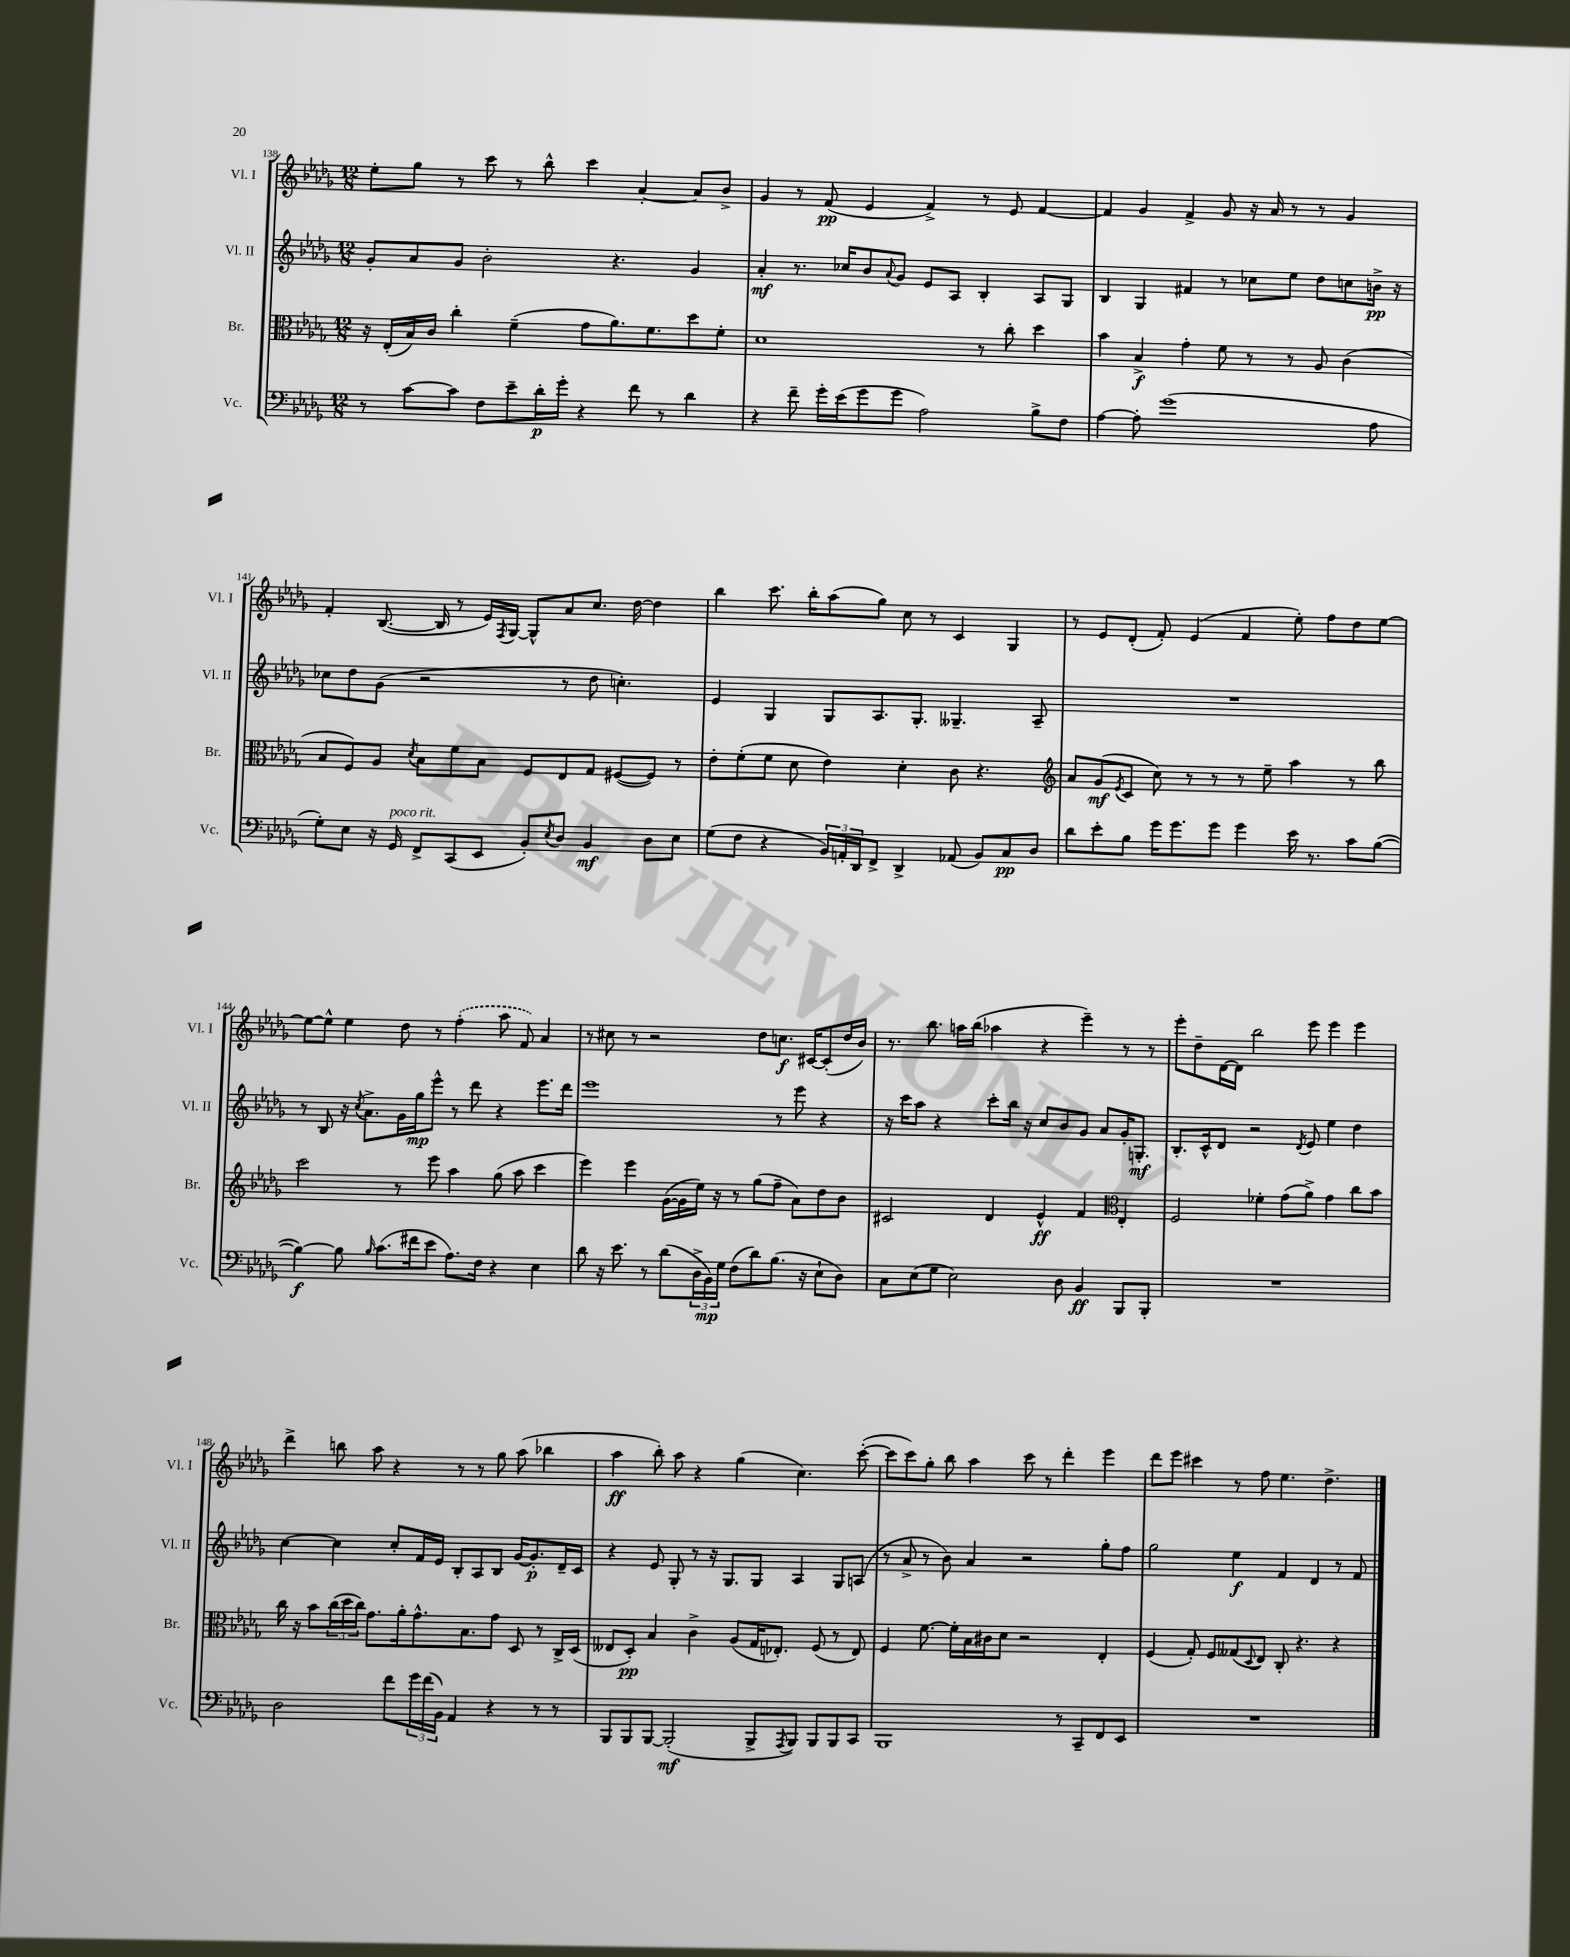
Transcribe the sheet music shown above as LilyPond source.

<<
\new StaffGroup <<
\new Staff = "s0" \with { instrumentName = "Vl. I" shortInstrumentName = "Vl. I" } {
    \clef treble \key des \major \numericTimeSignature \time 12/8
    ees''8-. ges''8 r8 c'''8 r8 bes''8-^ c'''4 aes'4~-. aes'8 bes'8-> |
    ges'4 r8 f'8\pp( ees'4 f'4->) r8 ees'8 f'4~ |
    f'4 ges'4 f'4-> ges'8 r16 aes'16 r8 r8 ges'4 |
    f'4-. bes8.~( bes16 r8 ees'16) \acciaccatura { f8 } ges16~ ges8-^ aes'8 c''8. des''16~ des''4 |
    bes''4 c'''8. bes''16-. aes''8( ges''8) c''8 r8 c'4 ges4 |
    r8 ees'8 des'8-.( f'8-.) ees'4( f'4 ees''8-.) f''8 des''8 ees''8~ |
    ees''8~ ees''8-^ ees''4 des''8 r8 \once \slurDashed f''4-.( aes''8 f'8) aes'4 |
    r8 cis''8 r8 r2 des''8 c''8.\f cis'16~ cis'8-.( des''16 bes'16) |
    r8. bes''8. a''16 bes''16( aes''4 r4 ees'''4--) r8 r8 |
    ees'''8-. des''8-- des'16~ des'16 bes''2 ees'''8 ees'''4 ees'''4 |
    des'''4-> b''8 aes''8 r4 r8 r8 ges''8 aes''8( bes''4 |
    aes''4\ff bes''8-.) aes''8 r4 ges''4( c''4.) c'''8~-.( |
    c'''8 c'''8) ges''8-. bes''8 aes''4 c'''8 r8 des'''4-. ees'''4 |
    des'''8 ees'''8 cis'''4 r8 f''8 ees''4. des''4.-> \bar "|." |
}
\new Staff = "s1" \with { instrumentName = "Vl. II" shortInstrumentName = "Vl. II" } {
    \clef treble \key des \major \numericTimeSignature \time 12/8
    ges'8-. aes'8 ges'8 bes'2-. r4. ges'4 |
    aes'4-.\mf r8. ces''16 bes'8 \appoggiatura { aes'8 } ges'8 ees'8 aes8 bes4-. aes8 ges8 |
    bes4 ges4 fis'4 r8 ces''8 ees''8 des''8 c''8 b'16->\pp r16 |
    ces''8 des''8 ges'8( r2 r8 des''8 c''4.-.) |
    ees'4 ges4 ges8 aes8. ges8.-. geses4.-- aes8-- |
    R1. |
    r8 bes8 r16 \acciaccatura { c''8 } aes'8.-> ges'16 ges''16\mp ees'''8-^ r8 des'''8 r4 ees'''8. des'''16 |
    ees'''1 r8 ees'''8 r4 |
    r16 c'''16 aes''8 r4 c'''8-. bes''16 r16 c''8 bes'8 ges'8 aes'8 ges'16-. g8.-.\mf |
    bes8.-. c'16-^ des'8 r2 \acciaccatura { des'8 } ees'8 ees''4 des''4 |
    c''4~ c''4 c''8-. f'16 ees'16 bes8-. aes8 bes8 ges'16~ ges'8.-.\p des'16-- c'16 |
    r4 ees'8 ges8-. r8 r16 ges8. ges8 aes4 ges8 a8( |
    r8 aes'8-> r8 bes'8) aes'4 r2 ges''8-. f''8 |
    ges''2 ees''4\f f'4 des'4 r8 f'8 \bar "|." |
}
\new Staff = "s2" \with { instrumentName = "Br." shortInstrumentName = "Br." } {
    \clef alto \key des \major \numericTimeSignature \time 12/8
    r16 ees16-.( bes16) c'16 c''4-. f'4--( ges'8 aes'8.) f'8. des''8 f'8-. |
    des'1 r8 c''8-. des''4 |
    bes'4 bes4->\f ges'4-. f'8 r8 r8 aes8 c'4( |
    bes8 f8) aes8 \acciaccatura { des'8 } bes8 f'8 bes8 f8 ees8 ges8 fis8~( fis8) r8 |
    ees'8-. f'8-.( f'8 des'8 ees'4) des'4-. c'8 r4. |
    \clef treble aes'8 ges'8\mf( \acciaccatura { ees'8 } c'8 c''8) r8 r8 r8 ees''8-- aes''4 r8 bes''8 |
    c'''2 r8 ees'''8 aes''4 ges''8( aes''8 c'''4 |
    ees'''4) ees'''4 ges'16~( ges'16 ees''16) r16 r8 ges''8( f''8-- aes'8) des''8 bes'8 |
    cis'2 des'4 ees'4-^\ff f'4 \clef alto ees4-. |
    f2 fes'4-. ges'8( aes'8->) ges'4 c''8 bes'8 |
    c''16 r16 bes'8 \tuplet 3/2 { c''16( des''16 c''16) } ges'8. aes'16-. ges'8.-^ bes8. ges'8 des8 r8 c16-> des16( |
    eeses8 des8-.\pp) bes4 c'4-> aes8( ges16 ees8.-.) f8( r8 ees8) |
    f4 f'8.~ f'16-. bes16 cis'16 des'8 r2 ees4-. |
    f4( ges8-.) f8 geses8( \appoggiatura { des8 } ees8) c8-. r4. r4 \bar "|." |
}
\new Staff = "s3" \with { instrumentName = "Vc." shortInstrumentName = "Vc." } {
    \clef bass \key des \major \numericTimeSignature \time 12/8
    r8 c'8~ c'8 f8 ees'8-- des'16-.\p ges'16-. r4 f'8 r8 des'4 |
    r4 f'8-- ges'16-. ees'16( ges'8 ges'8 aes2) bes8-> f8 |
    aes4~ aes8-. ges'1( aes8 |
    ges8-.) ees8 r16 ges,16^\markup { \italic "poco rit." } f,8-> c,8( ees,8 bes,8-.) \acciaccatura { ees8 } des8 bes,4\mf des8 ees8 |
    ges8( f8 r4 \tuplet 3/2 { bes,16) a,16-. des,16 } f,8-> des,4-> aes,8( bes,8) c8\pp des8 |
    des'8 ees'8-. bes8 ges'16 ges'8. ges'8 ges'4 ees'16 r8. c'8 bes8~( |
    bes4~\f) bes8 \grace { bes16 } c'8.( fis'16 ees'8 aes8.) f16 r4 ees4 |
    des'8 r16 ees'8. r8 des'8( \tuplet 3/2 { des16-> bes,16\mp) ges16 } f8( des'8) bes8.( r16 ees8-! des8) |
    c8 ees8( ges8 ees2) des8 bes,4\ff bes,,8 bes,,8-. |
    R1. |
    des2 f'8 \tuplet 3/2 { ges'16 f'16( bes,16) } aes,4 r4 r8 r8 |
    bes,,8 bes,,8 bes,,8~ bes,,2-.\mf( bes,,8-> \acciaccatura { aes,,8 } bes,,8) bes,,8 bes,,8 c,8 |
    bes,,1 r8 c,8-- f,8 ees,8 |
    R1. \bar "|." |
}
>>
>>
\layout { \context { \Score currentBarNumber = #138 } }
